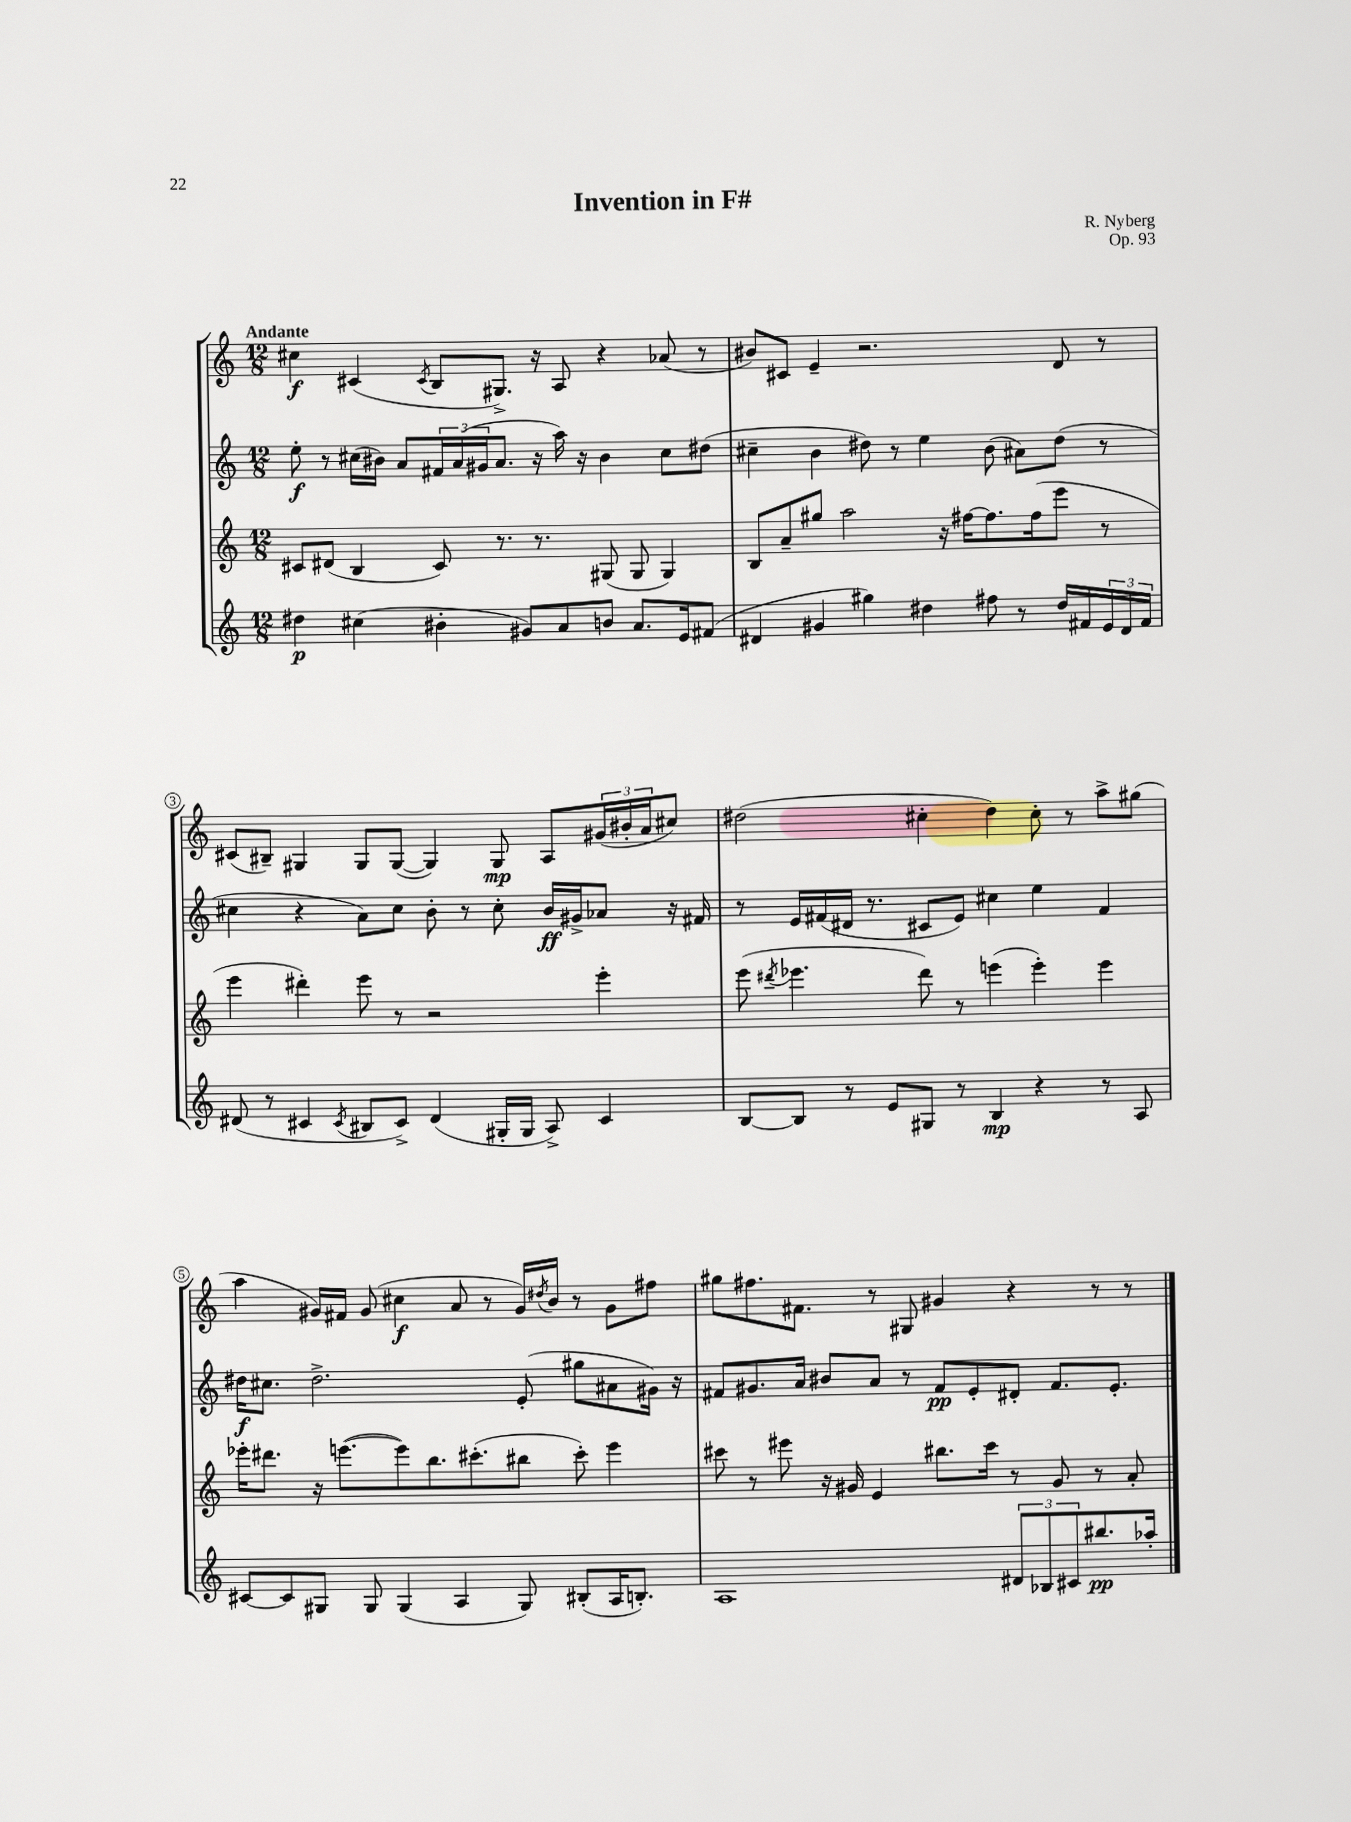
\header { title = "Invention in F#" composer = "R. Nyberg" opus = "Op. 93" }
<<
\new StaffGroup <<
\new Staff = "s0" {
    \clef treble \key c \major \numericTimeSignature \time 12/8 \tempo "Andante"
    cis''4\f cis'4( \acciaccatura { cis'8 } b8 gis8.->) r16 a8 r4 aes'8( r8 |
    bis'8) cis'8 e'4-- r2. d'8 r8 |
    cis'8( bis8--) gis4 gis8 gis8~( gis4) gis8\mp a8 \tuplet 3/2 { gis'16( bis'16-. a'16 } cis''8) |
    dis''2( cis''4-. dis''4) cis''8-. r8 a''8-> gis''8( |
    a''4 gis'16) fis'16 gis'8( cis''4\f a'8 r8 gis'16) \acciaccatura { dis''8 } b'16 r8 gis'8 fis''8 |
    gis''8 fis''8. fis'8. r8 gis8 gis'4 r4 r8 r8 \bar "|." |
}
\new Staff = "s1" {
    \clef treble \key c \major \numericTimeSignature \time 12/8
    e''8-.\f r8 cis''16( bis'16) a'8 \tuplet 3/2 { fis'16 a'16( gis'16 } a'8. r16 a''16) r16 bis'4 cis''8 dis''8( |
    cis''4-- b'4 dis''8) r8 e''4 b'8( ais'8) dis''8( r8 |
    cis''4 r4 a'8) cis''8 b'8-. r8 cis''8-. b'16\ff gis'16-> aes'8 r16 fis'16 |
    r8 e'16 fis'16( dis'16 r8. cis'8 e'8) cis''4 e''4 fis'4 |
    dis''16\f cis''8. dis''2.-> e'8-.( gis''8 ais'8 gis'16) r16 |
    fis'8 gis'8. a'16 bis'8 a'8 r8 fis'8\pp e'8-. dis'8-. fis'8. e'8.-. \bar "|." |
}
\new Staff = "s2" {
    \clef treble \key c \major \numericTimeSignature \time 12/8
    cis'8 dis'8( b4 cis'8) r8. r8. gis8( gis8 gis4) |
    b8 a'8-- gis''8 a''2 r16 fis''16~ fis''8. fis''16( e'''8 r8 |
    e'''4 dis'''4-.) e'''8 r8 r2 e'''4-. |
    e'''8( \acciaccatura { dis'''8 } ees'''4. dis'''8) r8 e'''4( e'''4-.) e'''4 |
    ees'''16-. dis'''8. r16 e'''8.~( e'''8) b''8. cis'''8.-.( bis''8 cis'''8-.) e'''4 |
    cis'''8 r8 eis'''8 r16 gis'16 e'4 bis''8. cis'''16 r8 gis'8 r8 a'8-. \bar "|." |
}
\new Staff = "s3" {
    \clef treble \key c \major \numericTimeSignature \time 12/8
    dis''4\p cis''4( bis'4-. gis'8) a'8 b'8 a'8. e'16 fis'8( |
    dis'4 gis'4 gis''4) dis''4 fis''8 r8 dis''16 fis'16 \tuplet 3/2 { e'16 dis'16 fis'16 } |
    dis'8( r8 cis'4 \acciaccatura { cis'8 } bis8 cis'8->) dis'4( gis16-. gis16 a8->) cis'4 |
    b8~ b8 r8 e'8 gis8 r8 b4\mp r4 r8 a8 |
    cis'8~ cis'8 gis8 gis8 gis4( a4 gis8) bis8-.( a16 b8.-.) |
    a1 \tuplet 3/2 { dis'8 bes8 cis'8 } bis''8.\pp aes''16-. \bar "|." |
}
>>
>>
\layout { \context { \Score \override BarNumber.stencil = #(make-stencil-circler 0.1 0.3 ly:text-interface::print) } }
